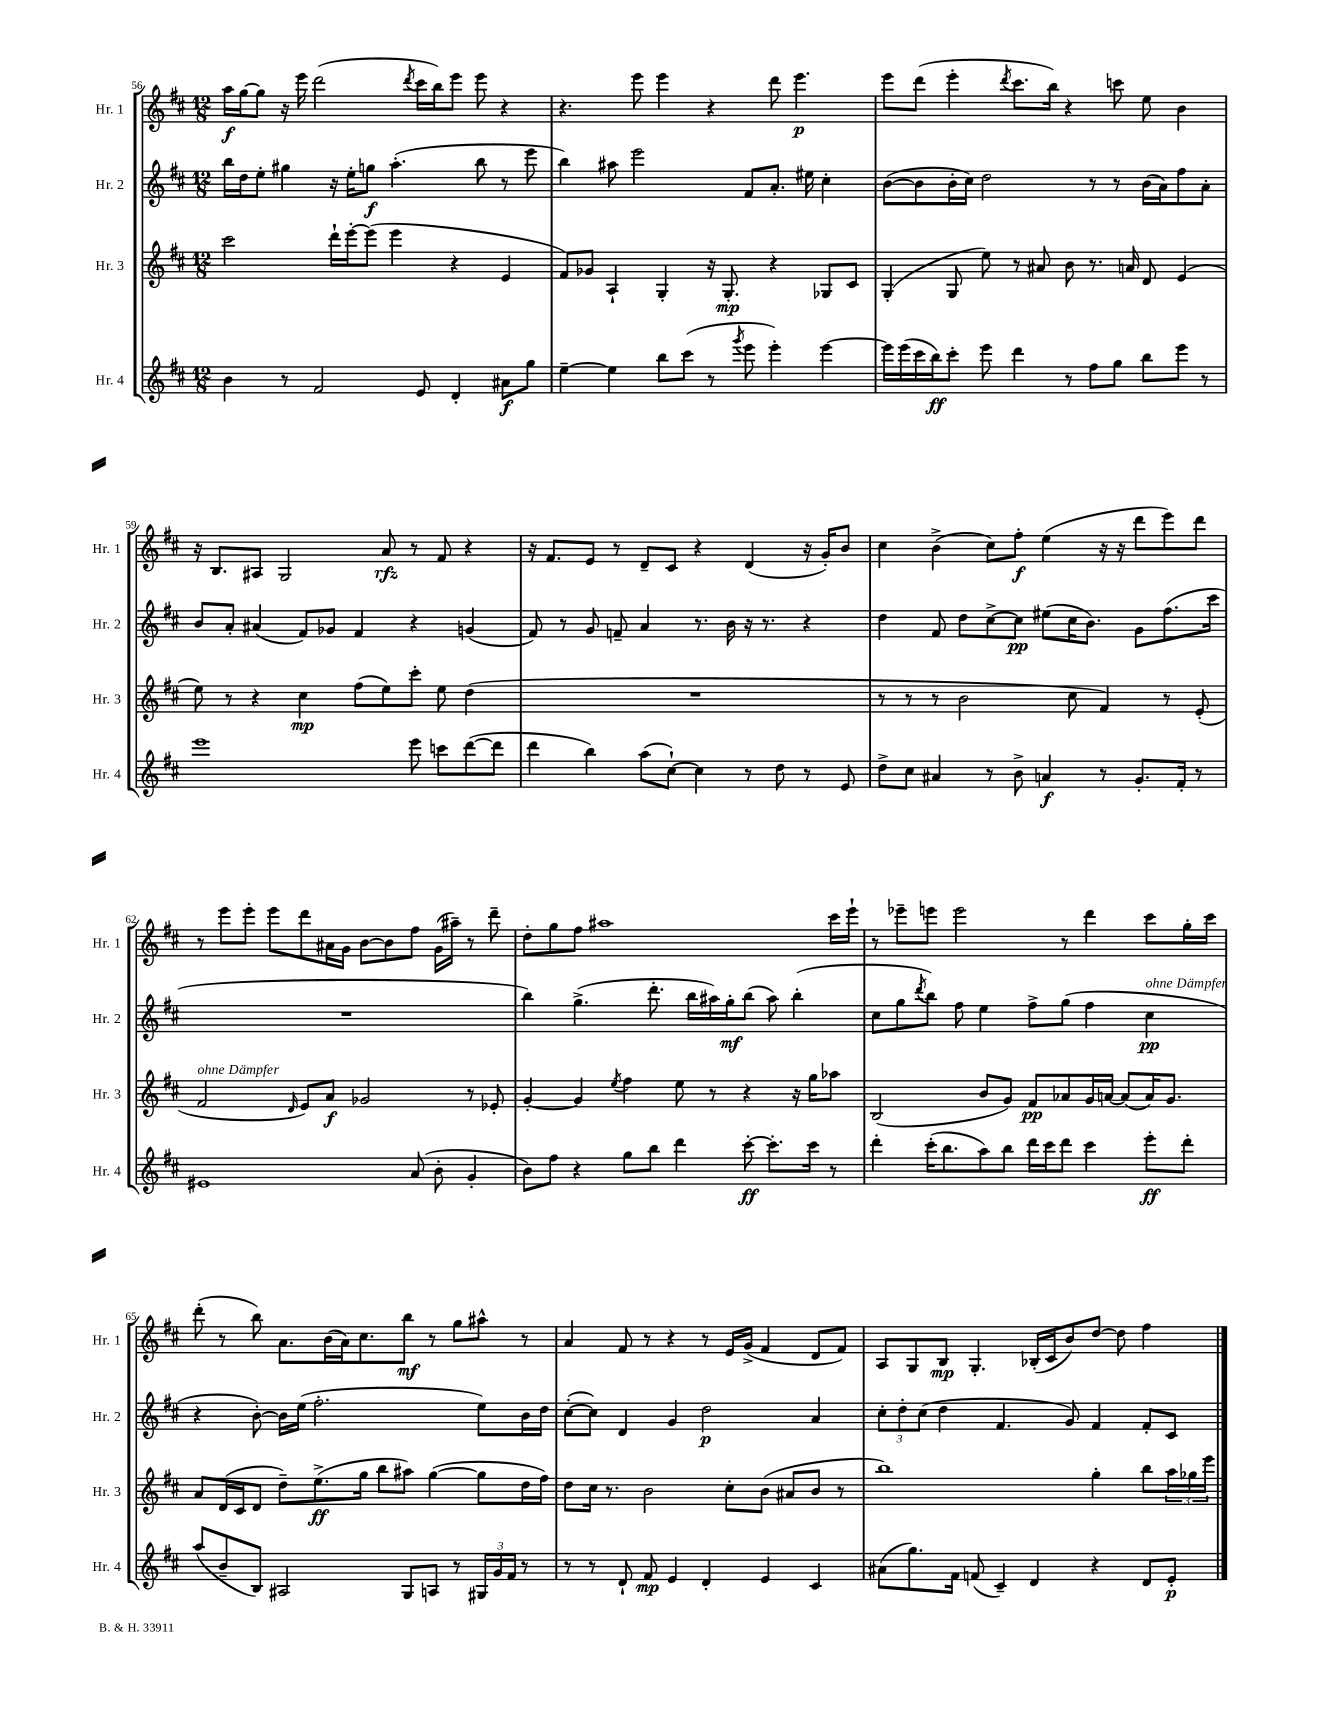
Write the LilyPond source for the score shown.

<<
\new StaffGroup <<
\new Staff = "s0" \with { instrumentName = "Hr. 1" shortInstrumentName = "Hr. 1" } {
    \clef treble \key d \major \numericTimeSignature \time 12/8
    a''16\f g''16~ g''8 r16 e'''16 d'''2( \acciaccatura { d'''8 } cis'''16 b''16) e'''8 e'''8 r4 |
    r4. e'''8 e'''4 r4 d'''8 e'''4.\p |
    e'''8 d'''8( e'''4-. \acciaccatura { d'''8 } cis'''8. b''16) r4 c'''8 e''8 b'4 |
    r16 b8. ais8 g2 a'8\rfz r8 fis'8 r4 |
    r16 fis'8. e'8 r8 d'8-- cis'8 r4 d'4( r16 g'16-.) b'8 |
    cis''4 b'4->( cis''8) fis''8-.\f e''4( r16 r16 d'''8 e'''8) d'''8 |
    r8 e'''8 e'''8-. e'''8 d'''8 ais'16 g'16 b'8~ b'8 fis''8 g'16( ais''16--) r8 d'''8-- |
    d''8-. g''8 fis''8 ais''1 cis'''16 e'''16-! |
    r8 ees'''8-- e'''8 e'''2 r8 d'''4 cis'''8 g''16-. cis'''16 |
    d'''8-.( r8 b''8) a'8. b'16( a'16) cis''8. b''8\mf r8 g''8 ais''8-^ r8 |
    a'4 fis'8 r8 r4 r8 e'16 g'16->( fis'4 d'8 fis'8) |
    a8 g8 b8\mp g4.-. bes16-.( cis'16 b'8) d''8~ d''8 fis''4 \bar "|." |
}
\new Staff = "s1" \with { instrumentName = "Hr. 2" shortInstrumentName = "Hr. 2" } {
    \clef treble \key d \major \numericTimeSignature \time 12/8
    b''16 d''16 e''8-. gis''4 r16 e''16-. g''8\f a''4.-.( b''8 r8 e'''8 |
    b''4) ais''8 e'''2 fis'8 a'8.-. eis''16 cis''4-. |
    b'8~( b'8 b'16-. cis''16) d''2 r8 r8 b'16( a'16) fis''8 a'8-. |
    b'8 a'8-. ais'4( fis'8) ges'8 fis'4 r4 g'4( |
    fis'8) r8 g'8 f'8-- a'4 r8. b'16 r16 r8. r4 |
    d''4 fis'8 d''8 cis''8~-> cis''8\pp eis''8( cis''16 b'8.) g'8 fis''8.( cis'''16 |
    R1. |
    b''4) g''4.->( d'''8.-. b''16 ais''16) g''16-.\mf b''8( ais''8) b''4-.( |
    cis''8 g''8 \acciaccatura { d'''8 } b''8) fis''8 e''4 fis''8-> g''8( fis''4 cis''4\pp^\markup { \italic "ohne Dämpfer" } |
    r4 b'8~-.) b'16 e''16( fis''2.-. e''8) b'16 d''16 |
    cis''8~-.( cis''8) d'4 g'4 d''2\p a'4 |
    \tuplet 3/2 { cis''8-. d''8-. cis''8( } d''4 fis'4. g'8) fis'4 fis'8-. cis'8 \bar "|." |
}
\new Staff = "s2" \with { instrumentName = "Hr. 3" shortInstrumentName = "Hr. 3" } {
    \clef treble \key d \major \numericTimeSignature \time 12/8
    cis'''2 d'''16-! e'''16~-. e'''8( e'''4 r4 e'4 |
    fis'8) ges'8 a4-! g4-. r16 g8.-.\mp r4 ges8 cis'8 |
    g4-.( g8 e''8) r8 ais'8 b'8 r8. a'16 d'8 e'4( |
    e''8) r8 r4 cis''4\mp fis''8( e''8) cis'''8-. e''8 d''4( |
    R1. |
    r8 r8 r8 b'2 cis''8 fis'4) r8 e'8-.( |
    fis'2^\markup { \italic "ohne Dämpfer" } \grace { d'16 } e'8) a'8\f ges'2 r8 ees'8-. |
    g'4~-. g'4 \acciaccatura { e''8 } fis''4 e''8 r8 r4 r16 g''16 aes''8 |
    b2( b'8 g'8) fis'8\pp aes'8 g'16 a'16~ a'8( a'16) g'8. |
    a'8 d'16( cis'16 d'8 d''8--) e''8.->\ff( g''16 b''8 ais''8) g''4~( g''8 d''16 fis''16) |
    d''8 cis''16 r8. b'2 cis''8-. b'8( ais'8 b'8 r8 |
    b''1) g''4-. b''8 \tuplet 3/2 { a''16 ges''16 e'''16 } \bar "|." |
}
\new Staff = "s3" \with { instrumentName = "Hr. 4" shortInstrumentName = "Hr. 4" } {
    \clef treble \key d \major \numericTimeSignature \time 12/8
    b'4 r8 fis'2 e'8 d'4-. ais'8\f g''8 |
    e''4~-- e''4 b''8 cis'''8( r8 \acciaccatura { g'''8 } e'''8 e'''4-.) e'''4~ |
    e'''16 e'''16( cis'''16 b''16\ff) cis'''8-. e'''8 d'''4 r8 fis''8 g''8 b''8 e'''8 r8 |
    e'''1 e'''8 c'''8 d'''8~( d'''8 |
    d'''4 b''4) a''8( cis''8~-!) cis''4 r8 d''8 r8 e'8 |
    d''8-> cis''8 ais'4 r8 b'8-> a'4\f r8 g'8.-. fis'16-. r8 |
    eis'1 a'8( b'8-. g'4-. |
    b'8) fis''8 r4 g''8 b''8 d'''4 cis'''8~-.\ff cis'''8.-. cis'''16 r8 |
    d'''4-. cis'''16-.( b''8. a''8) b''8 d'''16 cis'''16 d'''8 cis'''4 e'''8-.\ff d'''8-. |
    a''8( b'8-- b8) ais2 g8 a8 r8 \tuplet 3/2 { gis16 g'16 fis'16 } r8 |
    r8 r8 d'8-! fis'8\mp e'4 d'4-. e'4 cis'4 |
    ais'8( g''8.) fis'16 f'8( cis'4--) d'4 r4 d'8 e'8-.\p \bar "|." |
}
>>
>>
\layout { \context { \Score currentBarNumber = #56 } }
